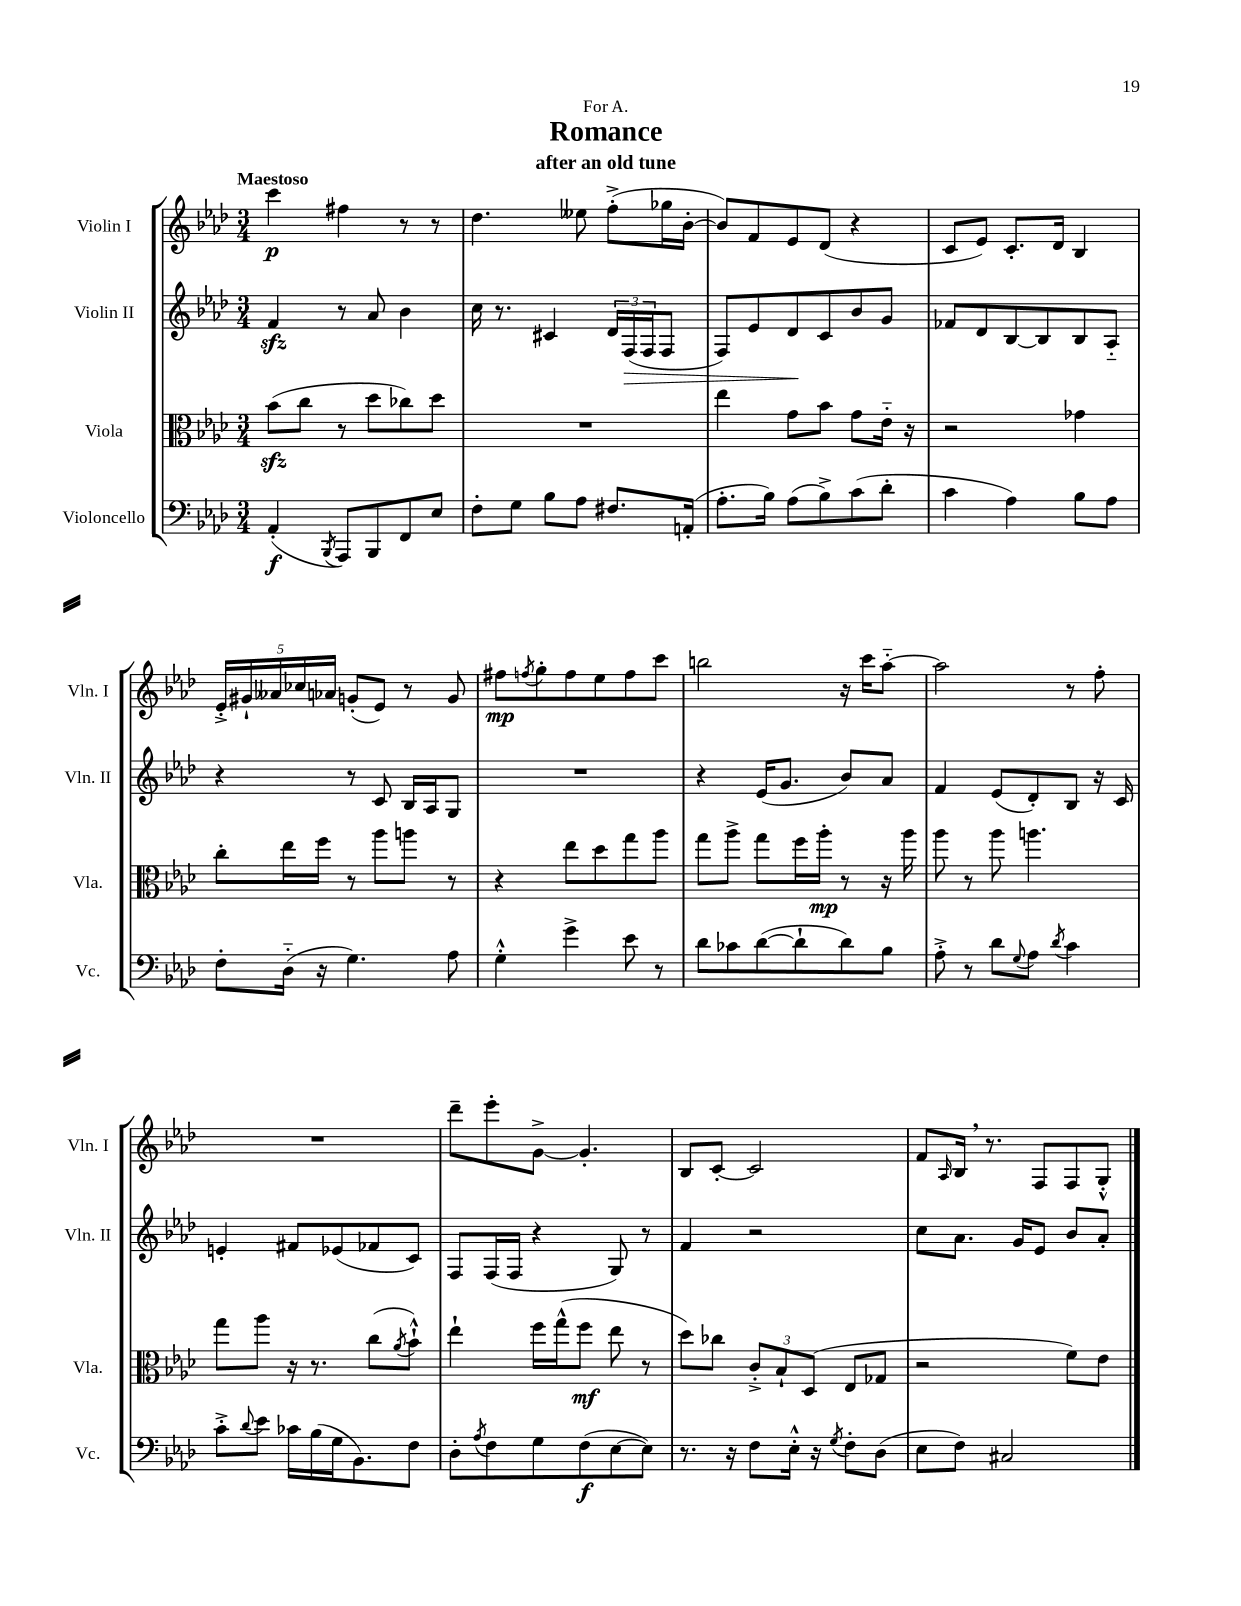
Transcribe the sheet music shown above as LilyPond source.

\header { title = "Romance" subtitle = "after an old tune" dedication = "For A." }
<<
\new StaffGroup <<
\new Staff = "s0" \with { instrumentName = "Violin I" shortInstrumentName = "Vln. I" } {
    \clef treble \key aes \major \numericTimeSignature \time 3/4 \tempo "Maestoso"
    c'''4\p fis''4 r8 r8 |
    des''4. eeses''8 f''8-.->( ges''16 bes'16~-. |
    bes'8) f'8 ees'8 des'8( r4 |
    c'8 ees'8) c'8.-. des'16 bes4 |
    \tuplet 5/4 { ees'16-.-> gis'16-! aeses'16 ces''16 aes'16 } g'8-.( ees'8) r8 g'8 |
    fis''8\mp \acciaccatura { f''8 } g''8-. f''8 ees''8 f''8 c'''8 |
    b''2 r16 c'''16 aes''8~-_ |
    aes''2 r8 f''8-. |
    R2. |
    des'''8-- ees'''8-. g'8~-> g'4.-. |
    bes8 c'8~-. c'2 |
    f'8 \grace { aes16 } bes16 \breathe r8. f8 f8 g8-.-^ \bar "|." |
}
\new Staff = "s1" \with { instrumentName = "Violin II" shortInstrumentName = "Vln. II" } {
    \clef treble \key aes \major \numericTimeSignature \time 3/4
    f'4\sfz r8 aes'8 bes'4 |
    c''16 r8. cis'4 \tuplet 3/2 { des'16 f16\>( f16 } f8 |
    f8) ees'8 des'8\! c'8 bes'8 g'8 |
    fes'8 des'8 bes8~ bes8 bes8 aes8-_ |
    r4 r8 c'8 bes16 aes16 g8 |
    R2. |
    r4 ees'16( g'8. bes'8) aes'8 |
    f'4 ees'8( des'8-.) bes8 r16 c'16 |
    e'4-. fis'8 ees'8( fes'8 c'8) |
    f8 f16( f16 r4 g8) r8 |
    f'4 r2 |
    c''8 aes'8. g'16 ees'8 bes'8 aes'8-. \bar "|." |
}
\new Staff = "s2" \with { instrumentName = "Viola" shortInstrumentName = "Vla." } {
    \clef alto \key aes \major \numericTimeSignature \time 3/4
    bes'8\sfz( c''8 r8 des''8 ces''8) des''8 |
    R2. |
    ees''4 g'8 bes'8 g'8 ees'16-_ r16 |
    r2 ges'4 |
    c''8-. ees''16 f''16 r8 aes''8 a''8 r8 |
    r4 ees''8 des''8 g''8 aes''8 |
    g''8 aes''8-> g''8 f''16 aes''16-.\mp r8 r16 aes''16 |
    aes''8 r8 aes''8 a''4. |
    g''8 aes''8 r16 r8. c''8( \acciaccatura { aes'8 } bes'8-!-^) |
    ees''4-! f''16 g''16-^( f''8\mf ees''8 r8 |
    des''8) ces''8 \tuplet 3/2 { c'8-.-> bes8-! des8( } ees8 ges8 |
    r2 f'8) ees'8 \bar "|." |
}
\new Staff = "s3" \with { instrumentName = "Violoncello" shortInstrumentName = "Vc." } {
    \clef bass \key aes \major \numericTimeSignature \time 3/4
    aes,4-.\f( \acciaccatura { bes,,8 } aes,,8) bes,,8 f,8 ees8 |
    f8-. g8 bes8 aes8 fis8. a,16-.( |
    aes8.-. bes16) aes8( bes8->) c'8( des'8-. |
    c'4 aes4) bes8 aes8 |
    f8-. des16-_( r16 g4.) aes8 |
    g4-.-^ g'4-> ees'8 r8 |
    des'8 ces'8 des'8~( des'8-! des'8) bes8 |
    aes8-.-> r8 des'8 \appoggiatura { g8 } aes8 \acciaccatura { des'8 } c'4 |
    c'8-.-> \appoggiatura { des'8 } ees'8 ces'16 bes16( g16 bes,8.) f8 |
    des8-. \acciaccatura { aes8 } f8 g8 f8\f( ees8~ ees8) |
    r8. r16 f8 ees16-.-^ r16 \acciaccatura { g8 } f8-. des8( |
    ees8 f8) cis2 \bar "|." |
}
>>
>>
\layout { \context { \Score \remove "Bar_number_engraver" } }
